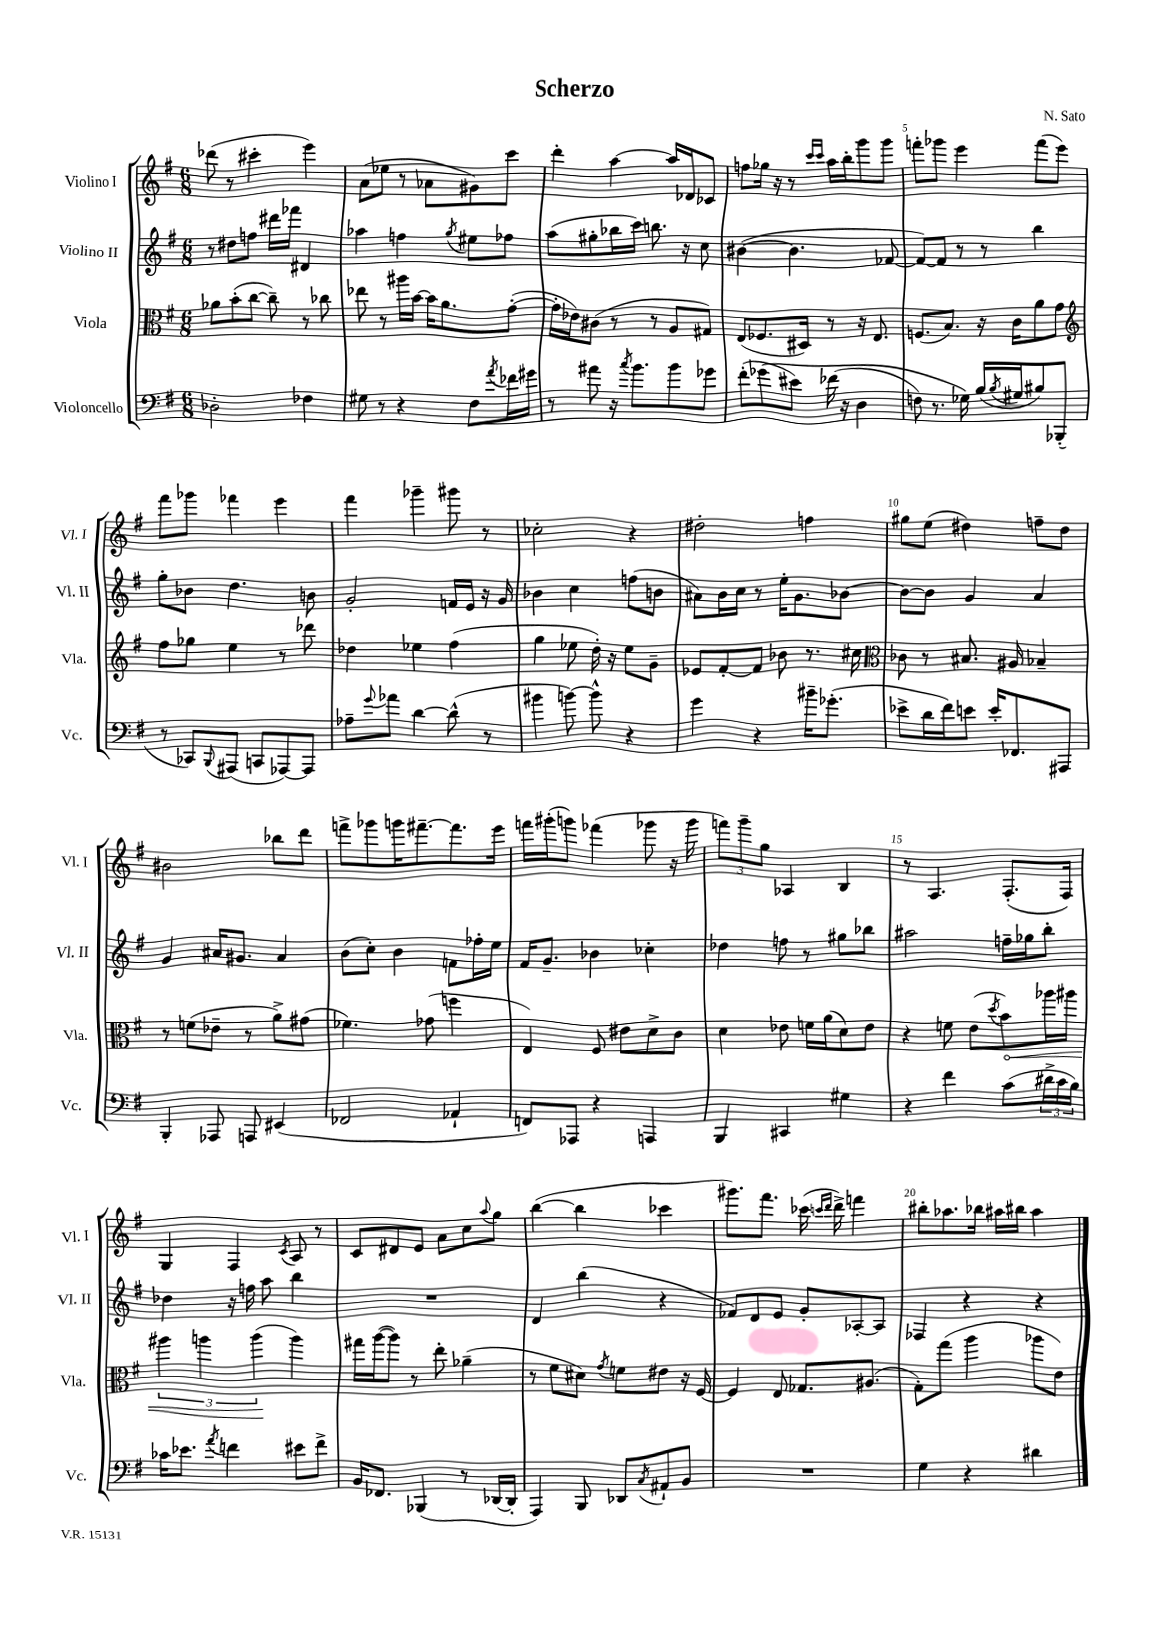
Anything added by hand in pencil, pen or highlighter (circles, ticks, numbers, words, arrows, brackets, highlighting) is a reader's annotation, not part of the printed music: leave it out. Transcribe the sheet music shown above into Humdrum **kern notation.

**kern	**kern	**dynam	**kern	**kern
*part4	*part3	*part3	*part2	*part1
*staff4	*staff3	*staff3	*staff2	*staff1
*I"Violoncello	*I"Viola	*	*I"Violino II	*I"Violino I
*I'Vc.	*I'Vla.	*	*I'Vl. II	*I'Vl. I
*clefF4	*clefC3	*	*clefG2	*clefG2
*k[f#]	*k[f#]	*	*k[f#]	*k[f#]
*M6/8	*M6/8	*	*M6/8	*M6/8
=1	=1	=1	=1	=1
2D-X'\	8a-X\L	.	8r	(8ddd-X\
.	(8b'\	.	8dd#X\L	8r
.	[8cc\J	.	8ffn\J	4ccc#X'\
.	8cc~\])	.	16ddd#X\LL	.
.	.	.	16fff-X\JJ	.
4F-X\	8r	.	4d#X/	4eee\)
.	8cc-X\	.	.	.
=2	=2	=2	=2	=2
8G#X\	8ee-X\	.	4aa-X\	(8a\L
8r	8r	.	.	8ee-X\J
4r	16aa#X\LL	.	4ffn\	8r
.	[16b\JJ	.	.	.
.	16b\KL]	.	.	8a-X\L
.	8.a\	.	.	.
.	.	.	8qgg/	.
8F#\L	.	.	8ee#X\L	8g#X\)
8qa/	.	.	.	.
16f-X\L	([8g'\J	.	8ff-X\J	8ccc\J
16g#X\JJ	.	.	.	.
=3	=3	=3	=3	=3
8r	16g'\LL]	.	(8aa\L	4ddd'\
.	16e-X\J)	.	.	.
8a#X\	(8c#X\J	.	8gg#X'\	.
16r	8r	.	16bb-X\L	[4aa\
8qcc/	.	.	.	.
8.b\L	.	.	16ccc\JJ)	.
.	8r	.	8.bbn\	.
8b\	8A/L	.	.	16aa/LL]
.	.	.	16r	16d-X/J
8g-X\J	8G#X/J)	.	8cc\	8c-X/J
=4	=4	=4	=4	=4
(8f#'\L	(8E/L	.	([4b#X\	8ffn\L
(8g-X\	8.F-X/	.	.	16gg-X\Jk
.	.	.	.	16r
8e#X\J)	.	.	4.b#\]	8r
.	16D#X/Jk)	.	.	.
.	.	.	.	16qqccc/LL
.	.	.	.	16qqccc/JJ
(16f-X\	8r	.	.	16aa\LL
16r	.	.	.	16bb'\J
4D\	16r	.	.	8ggg\
.	8.E/	.	.	.
.	.	.	[8f-X/	8ggg\J
=5	=5	=5	=5	=5
8Fn\)	(8.Fn/L	.	8f-/L_)	8fffn'\L
8.r	.	.	8f-/J]	8ggg-X\J
.	8.B/J)	.	.	.
.	.	.	8r	4eee\
16G-X\)	.	.	.	.
(16B/LL	16r	.	8r	.
8qB/	.	.	.	.
16G#X/J	16c\KL	.	.	.
8B#X/)	8a\	.	4bb\	(8fff\L
(8BBB-X'/J	8g\J	.	.	8eee\J)
!!LO:LB:g=z
=6	=6	=6	=6	=6
*	*clefG2	*	*	*
8r	8ff#\L	.	8gg'\L	8fff#\L
8CC-X/L)	8gg-X\J	.	8b-X\J	8ggg-X\J
8qqBBB/	.	.	.	.
(8AAA#X/J	4ee\	.	4.dd\	4fff-X\
8CCn/L	.	.	.	.
[8AAA-X/)	8r	.	.	4eee\
8AAA-/J]	8ddd-X\	.	8bn\	.
=7	=7	=7	=7	=7
8A-X~\L	4dd-X\	.	2g'/	4fff#\
8qqg/	.	.	.	.
8a-X\J	.	.	.	.
[4d\	4ee-X\	.	.	4ggg-X~\
(8d^^\]	(4ff#\	.	16fn/LL	8ggg#X\
.	.	.	16e/JJ	.
8r	.	.	16r	8r
.	.	.	16g/	.
=8	=8	=8	=8	=8
4b#X\	4gg\	.	4b-X\	2cc-X'\
[8bn\)	8ee-X\	.	4cc\	.
8b^^\]	16dd'\)	.	.	.
.	16r	.	.	.
4r	8ee-\L	.	(8ffn\L	4r
.	8g~\J	.	8bn\J	.
=9	=9	=9	=9	=9
4g\	8e-X/L	.	8a#X\L)	2dd#X'\
.	[8f#'/	.	16b\L	.
.	.	.	16cc\JJ	.
4r	8f#/J]	.	8r	.
.	8b-X\	.	16ee'\KL	.
.	.	.	8.g\	.
16b#X~\KL	8.r	.	.	4ffn\
(8.g-X'\J	.	.	.	.
.	.	.	[8b-X\J	.
.	16cc#X\	.	.	.
=10	=10	=10	=10	=10
*	*clefC3	*	*	*
8e-X^\L	8c-X\	.	8b-\L_	8gg#X\L
16d\L	8r	.	8b-\J]	(8ee\J
16f#\J)	.	.	.	.
8en\J	8.B#X/	.	4g/	4dd#X\)
16e'/KL	.	.	.	.
8.FF-X/	16A#X/	.	.	.
.	4B-X~/	.	4a/	8ffn~\L
8AAA#X/J	.	.	.	8dd#\J
!!LO:LB:g=z
=11	=11	=11	=11	=11
4BBB'/	8r	.	4g/	2b#X\
.	(8fn\L	.	.	.
8AAA-X/	8e-X~\J	.	16a#X/KL	.
.	.	.	8.g#X/J	.
8AAAn/	8r	.	.	.
(4EE#X/	8a^\L)	.	4a#/	8bb-X\L
.	(8g#X\J	.	.	8ddd\J
=12	=12	=12	=12	=12
2FF-X/	4.f-X\)	.	(8b\L	8fffn^\L
.	.	.	8cc'\J)	8ggg-X\
.	.	.	4b\	16gggn\K
.	.	.	.	[8.fff#X~\
.	(8g-X\	.	.	.
4AA-X`/	4ffn\	.	8fn\L	8.fff#\]
.	.	.	16ff-X'\L	.
.	.	.	16ee\JJ	16eee\Jk
=13	=13	=13	=13	=13
8FFn/L)	4E/)	.	16f#/KL	16fffn\LL
.	.	.	8.g~/J	(16ggg#X'\J
8AAA-X/J	.	.	.	8gggn\J)
4r	8F#/	.	4b-X\	(4fff-X\
.	8e#X\L	.	.	.
4AAAn/	8d^\	.	4cc-X'\	8ggg-X\
.	8c\J	.	.	16r
.	.	.	.	16ggg-\
=14	=14	=14	=14	=14
4BBB/	4d\	.	4dd-X\	12fffn\L)
.	.	.	.	12ggg~\
.	.	.	.	12gg\J
4CC#X/	8e-X\	.	8ffn\	4A-X/
.	16fn\LL	.	8r	.
.	(16a\J	.	.	.
4G#X\	8d\)	.	8gg#X\L	4B/
.	8e-\J	.	8bb-X\J	.
=15	=15	=15	=15	=15
4r	4r	.	2aa#X\	8r
.	.	.	.	4.A/
4f#\	8fn\	.	.	.
.	(8e\L	.	.	.
.	8qdd/	.	.	.
!	!	!LO:HP:b	!	!
(8c\L	8b\)	<	16ffn~\LL	(8.F#'/L
.	.	.	16gg-X\J	.
24d#X^\L	16aa-X\L	.	8bb'\J	.
24c\	.	.	.	.
.	16aa#X\JJ	.	.	16F#/Jk)
24B\JJ)	.	.	.	.
!!LO:LB:g=z
=16	=16	=16	=16	=16
16c-X\KL	6aa#X\	.	4dd-X\	4G/
8.e-X\J	.	.	.	.
.	6aan\	.	.	.
8qa/	.	.	.	.
4fn\	.	.	16r	4F#/
.	.	.	16ffn\	.
.	(6aa\	.	.	.
.	.	.	8aa\	.
.	.	.	.	8qc/
8e#X\L	4aa\)	[	4bb\	8A/
8f^\J	.	.	.	8r
=17	=17	=17	=17	=17
16BB/KL	16gg#X\LL	.	2.r	8c/L
8.FF-X/J	([16aa\J	.	.	.
.	8aa\J])	.	.	8d#X/
(4BBB-X/	8r	.	.	8e/J
.	8ee'\	.	.	8a\L
8r	(4a-X~\	.	.	8cc\
.	.	.	.	8qqaa/
[16DD-X/LL	.	.	.	8gg\J
16DD-'/JJ]	.	.	.	.
=18	=18	=18	=18	=18
4AAA/)	8r	.	4d/	([4bb\
.	8f#\L	.	.	.
8BBB/	8d#X\J)	.	(4bb\	4bb\]
.	8qg/	.	.	.
8DD-X/L	8fn\L	.	.	.
8qC/	.	.	.	.
8AA#X`/	8e#X\J	.	4r	4ccc-X\
8BB/J	16r	.	.	.
.	[16F#/	.	.	.
=19	=19	=19	=19	=19
2.r	4F#/]	.	8f-X/L)	8.ggg#X\L)
.	.	.	8d/	.
.	.	.	.	8.fff#\J
.	8E/	.	8e/J	.
.	8.G-X/L	.	8g'/L	(16ccc-X\
.	.	.	.	16qqcccn/LL
.	.	.	.	16qqddd/JJ
.	.	.	.	16ddd^\)
.	.	.	[8A-X'/	4fffn\
.	(8.A#X/J	.	.	.
.	.	.	8A-/J]	.
=20	=20	=20	=20	=20
4G\	8G'\L)	.	4F-X/	8bb#X'\L
.	(8gg\J	.	.	8.aa-X\
4r	4aa\	.	4r	.
.	.	.	.	16bb-X\Jk
.	.	.	.	16aa#X\LL
.	.	.	.	16bb#X\JJ
4d#X\	8aa-X\L	.	4r	4aa#\
.	8e\J)	.	.	.
==	==	==	==	==
*-	*-	*-	*-	*-
